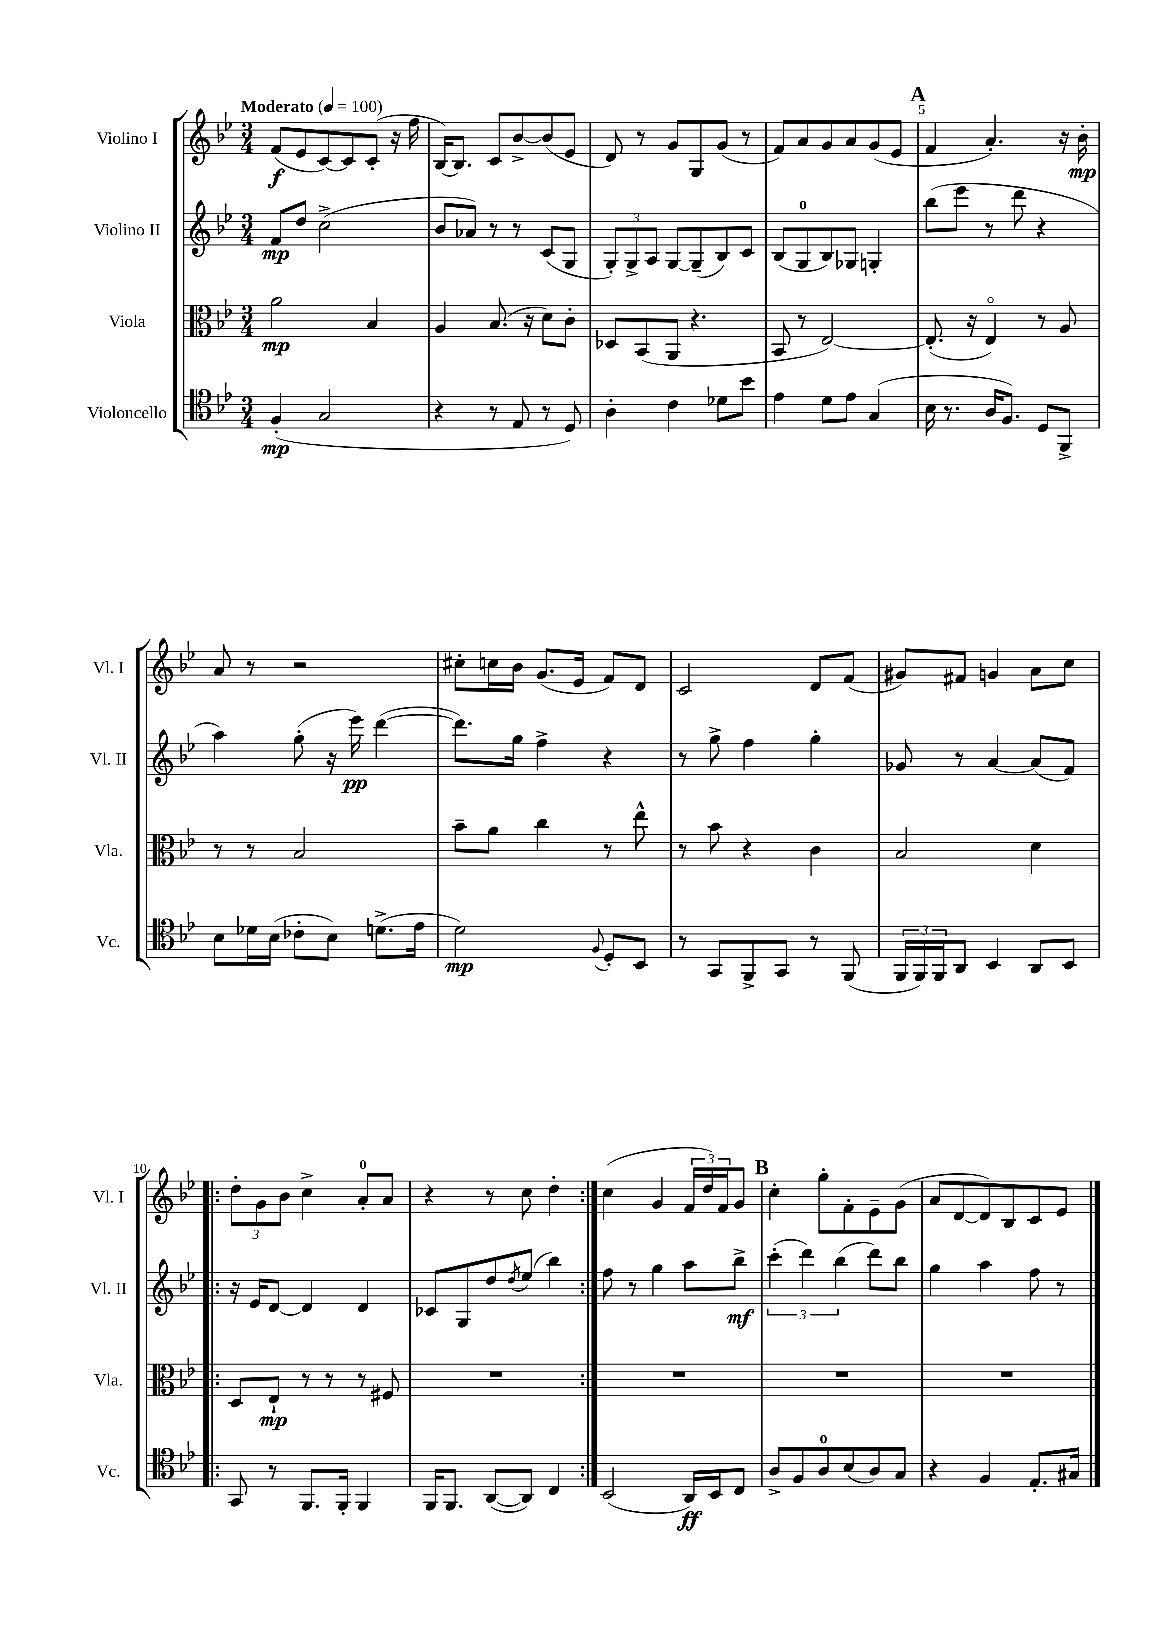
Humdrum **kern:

**kern	**kern	**kern	**kern
*staff4	*staff3	*staff2	*staff1
*clefC4	*clefC3	*clefG2	*clefG2
*k[b-e-]	*k[b-e-]	*k[b-e-]	*k[b-e-]
*M3/4	*M3/4	*M3/4	*M3/4
*MM100	*MM100	*MM100	*MM100
(4F'	2a	8f	(8f
.	.	8dd	8e-
2G	.	(2cc^	[8c)
.	.	.	8c]
.	4B-	.	(8c'
.	.	.	16r
.	.	.	16ff
=	=	=	=
4r	4A	8b-	[16B-)
.	.	.	8.B-]
.	.	8a-)	.
8r	(8.B-	8r	8c
8E-	.	8r	[8b-^
.	16r	.	.
8r	8d)	(8c	(8b-]
8D)	8c'	8G	8e-
=	=	=	=
4A'	8D-	12G')	8d)
.	.	12G^	.
.	(8BB-	.	8r
.	.	12A	.
4c	8AA	[8G	8g
.	4.r	(8G~]	8G
8d-	.	8B-)	(8g
8b-	.	8c	8r
=	=	=	=
4e-	8BB-	(8B-	8f)
.	8r	8G	8a
8d	[2E-)	8B-)	8g
8e-	.	8G-	8a
(4G	.	4G'	(8g
.	.	.	8e-
=	=	=	=
16B-	(8.E-']	(8bb-	4f
8.r	.	.	.
.	.	8eee-	.
.	16r	.	.
16A	4E-o)	8r	4.a')
8.F)	.	.	.
.	.	8ddd	.
8D	8r	4r	.
8FF^	8A	.	16r
.	.	.	16b-'
=	=	=	=
8B-	8r	4aa)	8a
16d-	8r	.	8r
(16B-	.	.	.
8c-'	2B-	(8gg'	2r
8B-)	.	16r	.
.	.	16eee-)	.
(8.d^	.	([4ddd	.
16e-	.	.	.
=	=	=	=
2d)	8b-~	8.ddd])	8cc#'
.	8a	.	16cc
.	.	16gg	16b-
.	4cc	4ff^	(8.g
.	.	.	16e-
8qqF	.	.	.
8D'	8r	4r	8f)
8BB-	8ee-^^	.	8d
=	=	=	=
8r	8r	8r	2c
8GG	8b-	8gg^	.
8FF^	4r	4ff	.
8GG	.	.	.
8r	4c	4gg'	8d
(8FF	.	.	(8f
=	=	=	=
24FF	2B-	8g-	8g#)
24FF)	.	.	.
24FF	.	.	.
8AA	.	8r	8f#
4BB-	.	[4a	4g
8AA	4d	(8a]	8a
8BB-	.	8f)	8cc
=!|:	=!|:	=!|:	=!|:
8GG	8D	16r	12dd'
.	.	16e-	.
.	.	.	12g
8r	8E-`	[8d	.
.	.	.	12b-
8.FF	8r	4d]	4cc^
.	8r	.	.
16FF'	.	.	.
4FF	8r	4d	8a'
.	8F#	.	8a
=	=	=	=
16FF	2.r	8c-	4r
8.FF	.	.	.
.	.	8G	.
([8AA	.	8dd	8r
.	.	8qdd	.
8AA])	.	(8ee-	8cc
4C	.	4bb-)	4dd'
=:|!	=:|!	=:|!	=:|!
(2BB-	2.r	8ff	(4cc
.	.	8r	.
.	.	4gg	4g
16AA)	.	8aa	24f
.	.	.	24dd)
16BB-	.	.	.
.	.	.	24f
8C	.	8bb-^	8g
=	=	=	=
8A^	2.r	(6ccc'	4cc'
8F	.	.	.
.	.	6ddd)	.
8A	.	.	8gg'
.	.	(6bb-	.
(8B-	.	.	8f'
8A)	.	8ddd)	8e-~
8G	.	8bb-	(8g
=	=	=	=
4r	2.r	4gg	8a
.	.	.	[8d
4F	.	4aa	8d])
.	.	.	8B-
8.E-'	.	8ff	8c
.	.	8r	8e-
16G#	.	.	.
==	==	==	==
*-	*-	*-	*-
